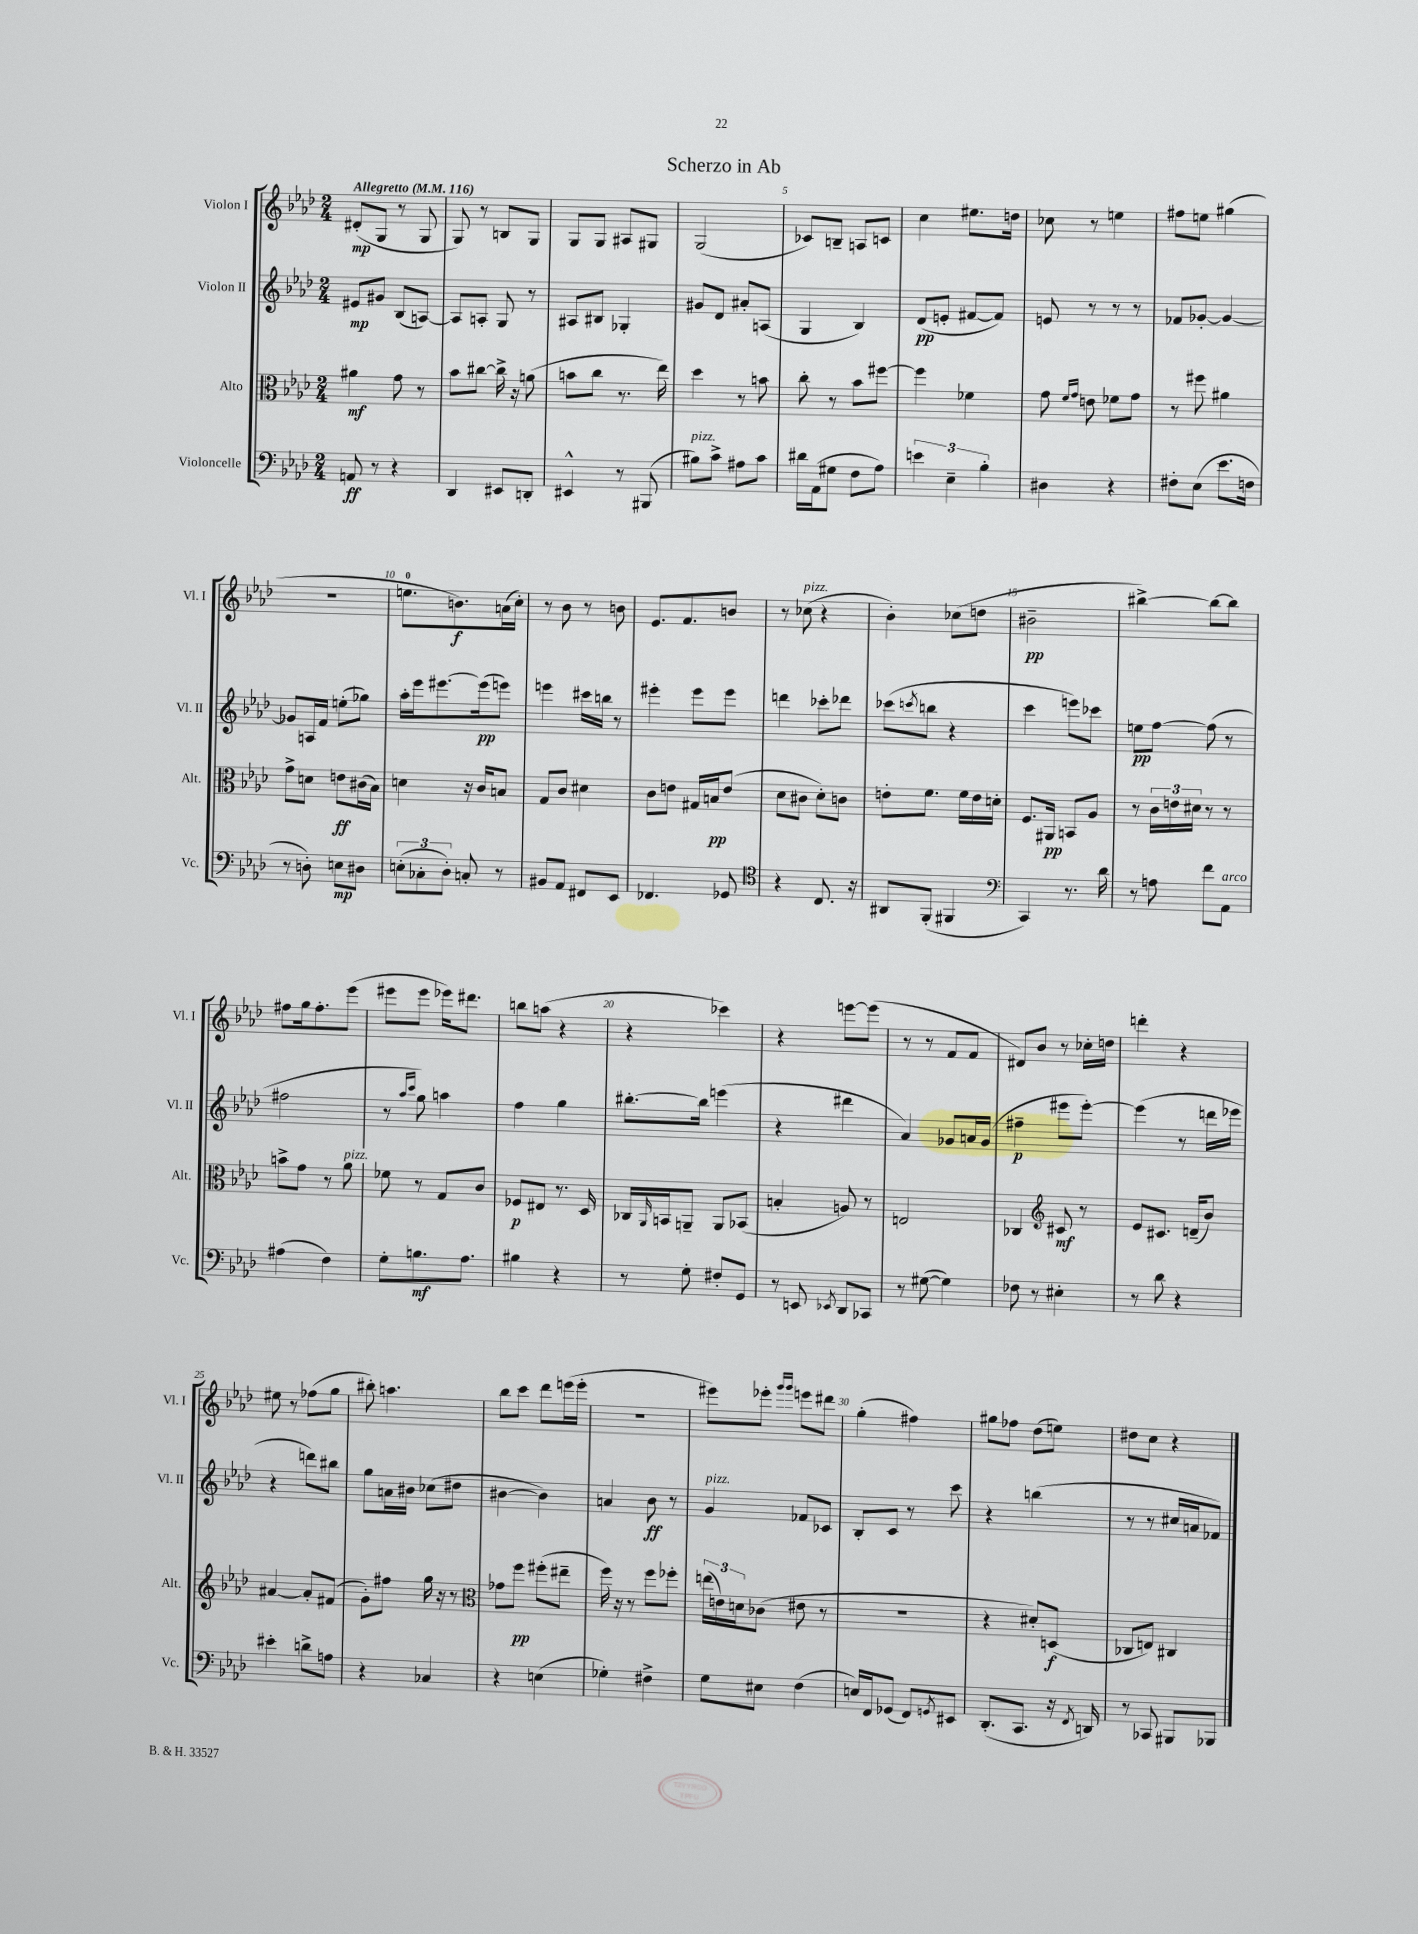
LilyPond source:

\header { title = "Scherzo in Ab" }
<<
\new StaffGroup <<
\new Staff = "s0" \with { instrumentName = "Violon I" shortInstrumentName = "Vl. I" } {
    \clef treble \key aes \major \numericTimeSignature \time 2/4 \tempo "Allegretto" 4 = 116
    dis'8-.\mp( g8 r8 g8 |
    g8) r8 b8 g8 |
    g8 g8 ais8 gis8 |
    g2( |
    ces'8) b8-- a8 c'8 |
    c''4 eis''8. d''16 |
    ces''8 r8 e''4 |
    fis''8 e''8 gis''4( |
    R2 |
    e''8.-0 b'8.\f) a'16( c''16-.) |
    r8 bes'8 r8 b'8 |
    ees'8. f'8. b'8 |
    r8 ces''8^\markup { \italic "pizz." }( r4 |
    bes'4-.) ces''8( d''8 |
    bis'2--\pp |
    bis''4~->) bis''8~ bis''8 |
    fis''8 g''16 fis''8.-. ees'''8( |
    eis'''8 eis'''8 ees'''16) dis'''8. |
    b''8 a''8( r4 |
    r4 ces'''4) |
    r4 e'''8~ e'''8( |
    r8 r8 f'8 f'8 |
    dis'8) bes'8 r8 ces''16-. d''16 |
    d'''4-. r4 |
    eis''8 r8 fes''8( g''8 |
    bis''8-.) a''4. |
    bes''8 c'''8 des'''8 e'''16( e'''16-. |
    r2 |
    eis'''8) ees'''8-. \grace { g'''16 g'''16 } e'''8 dis'''8 |
    g''4-.( fis''4) |
    gis''8 fes''8 des''8( e''8) |
    dis''8 c''8 r4 \bar "|." |
}
\new Staff = "s1" \with { instrumentName = "Violon II" shortInstrumentName = "Vl. II" } {
    \clef treble \key aes \major \numericTimeSignature \time 2/4
    eis'8\mp gis'8 bes8( a8~) |
    a8 a8-. g8 r8 |
    ais8 bis8 ges4-. |
    gis'8 des'8 ais'8-. a8( |
    g4 bes4) |
    des'8\pp( e'8-. fis'8~ fis'8) |
    e'8 r8 r8 r8 |
    fes'8 ges'8~-. ges'4~ |
    ges'8 a16 f'16 e''8-.( ges''8) |
    aes''16-. ees'''16 eis'''8.~ eis'''16\pp( e'''8) |
    e'''4 cis'''16 b''16 r8 |
    eis'''4-. eis'''8 eis'''8 |
    d'''4 ces'''8-. des'''8 |
    ces'''8( \acciaccatura { c'''8 } b''8 r4 |
    c'''4 e'''8) ces'''8 |
    e''8\pp f''8~ f''8( r8 |
    fis''2 |
    r8 \grace { aes''16 c'''16 } g''8) a''4 |
    f''4 g''4 |
    bis''8.~-. bis''16 e'''4( |
    r4 dis'''4 |
    aes'4) ges'8 a'16 ges'16( |
    fis''4--\p eis'''8 eis'''8~-.) |
    eis'''4( r8 d'''16 ees'''16 |
    r4 d'''8) bis''8 |
    g''8 a'16 bis'16 ces''8( dis''8 |
    bis'4~ bis'4) |
    a'4 bes'8\ff r8 |
    g'4^\markup { \italic "pizz." } fes'8 ces'8 |
    bes8-. c'8 r8 c'''8 |
    r4 b''4( |
    r8 r8 cis''16 a'16 fes'8) \bar "|." |
}
\new Staff = "s2" \with { instrumentName = "Alto" shortInstrumentName = "Alt." } {
    \clef alto \key aes \major \numericTimeSignature \time 2/4
    ais'4\mf g'8 r8 |
    bes'8 cis''8~ cis''16-> r16 a'8( |
    b'8 c''8 r8. ees''16) |
    des''4 r8 b'8 |
    c''8-. r8 bes'8 fis''8~ |
    fis''4 fes'4 |
    g'8 \grace { f'16 g'16 } e'8 fes'8 g'8 |
    r8 fis''8 ais'4 |
    g'8-> d'8 e'8\ff cis'16( bes16) |
    d'4 r16 c'16 b8 |
    g8 c'8 dis'4 |
    c'8 e'8 gis16 b16\pp e'8( |
    des'8 cis'8 des'8-.) c'8 |
    e'8-. f'8. f'16 e'16 d'16-. |
    f8. ais,16\pp b,8 aes8 |
    r8 \tuplet 3/2 { c'16 e'16 dis'16 } r8 r8 |
    b'8-> g'8 r8 aes'8^\markup { \italic "pizz." } |
    fes'8 r8 g8 c'8 |
    fes8\p eis8 r8. des16 |
    ces16 \grace { aes,16 } b,16 a,8-- a,8 bes,8( |
    b4-. a8) r8 |
    e2 |
    ces4 \clef treble cis'8\mf r8 |
    ees'8 cis'8. d'16--( bes'8) |
    ais'4~ ais'8-. fis'8( |
    g'8-.) fis''8 g''16 r16 r8 |
    \clef alto ges'8 f''8\pp fis''8-.( eis''8-- |
    f''16) r16 r8 f''8 fes''8-. |
    \tuplet 3/2 { e''16( e'16) d'16 } ces'8( eis'8 r8 |
    R2 |
    r4 dis'8-.) d8\f( |
    ces8 e8) cis4 \bar "|." |
}
\new Staff = "s3" \with { instrumentName = "Violoncelle" shortInstrumentName = "Vc." } {
    \clef bass \key aes \major \numericTimeSignature \time 2/4
    a,8\ff r8 r4 |
    des,4 eis,8 d,8-. |
    eis,4-^ r8 bis,,8( |
    bis8^\markup { \italic "pizz." }) c'8-> ais8 c'8 |
    dis'16 aes,16( gis8 f8 aes8) |
    \tuplet 3/2 { e'4 ees4-- bes4-. } |
    dis4 r4 |
    fis8-. ees8( ees'8. f16 |
    r8 d8-.) e8\mp dis8 |
    \tuplet 3/2 { e8-.( ces8-. des8-.) } c8-. r8 |
    bis,8 aes,8 fis,8 ees,8 |
    fes,4. ges,8 |
    \clef tenor r4 c8. r16 |
    ais,8 f,8-.( fis,4 |
    \clef bass c,4) r8. des'16 |
    r8 a8 f'8 aes,8^\markup { \italic "arco" } |
    ais4( f4) |
    g8-. b8.\mf aes8. |
    bis4 r4 |
    r8 g8-. fis8-. g,8 |
    r8 e,8 \acciaccatura { ees,8 } des,8 ces,8 |
    r8 gis8~( gis4) |
    fes8 r8 eis4-. |
    r8 des'8 r4 |
    eis'4-. d'8-> a8 |
    r4 ces4 |
    r4 e4( |
    ges4-.) fis4-> |
    g8 eis8 f4( |
    e16) f,16 ges,8( f,8) \acciaccatura { g,8 } eis,8 |
    des,8.-.( c,8. r16 \acciaccatura { f,8 } d,16) |
    r8 ces,8 bis,,8 bes,,8 \bar "|." |
}
>>
>>
\layout { \context { \Score \override BarNumber.break-visibility = ##(#f #t #t) barNumberVisibility = #(every-nth-bar-number-visible 5) } }
